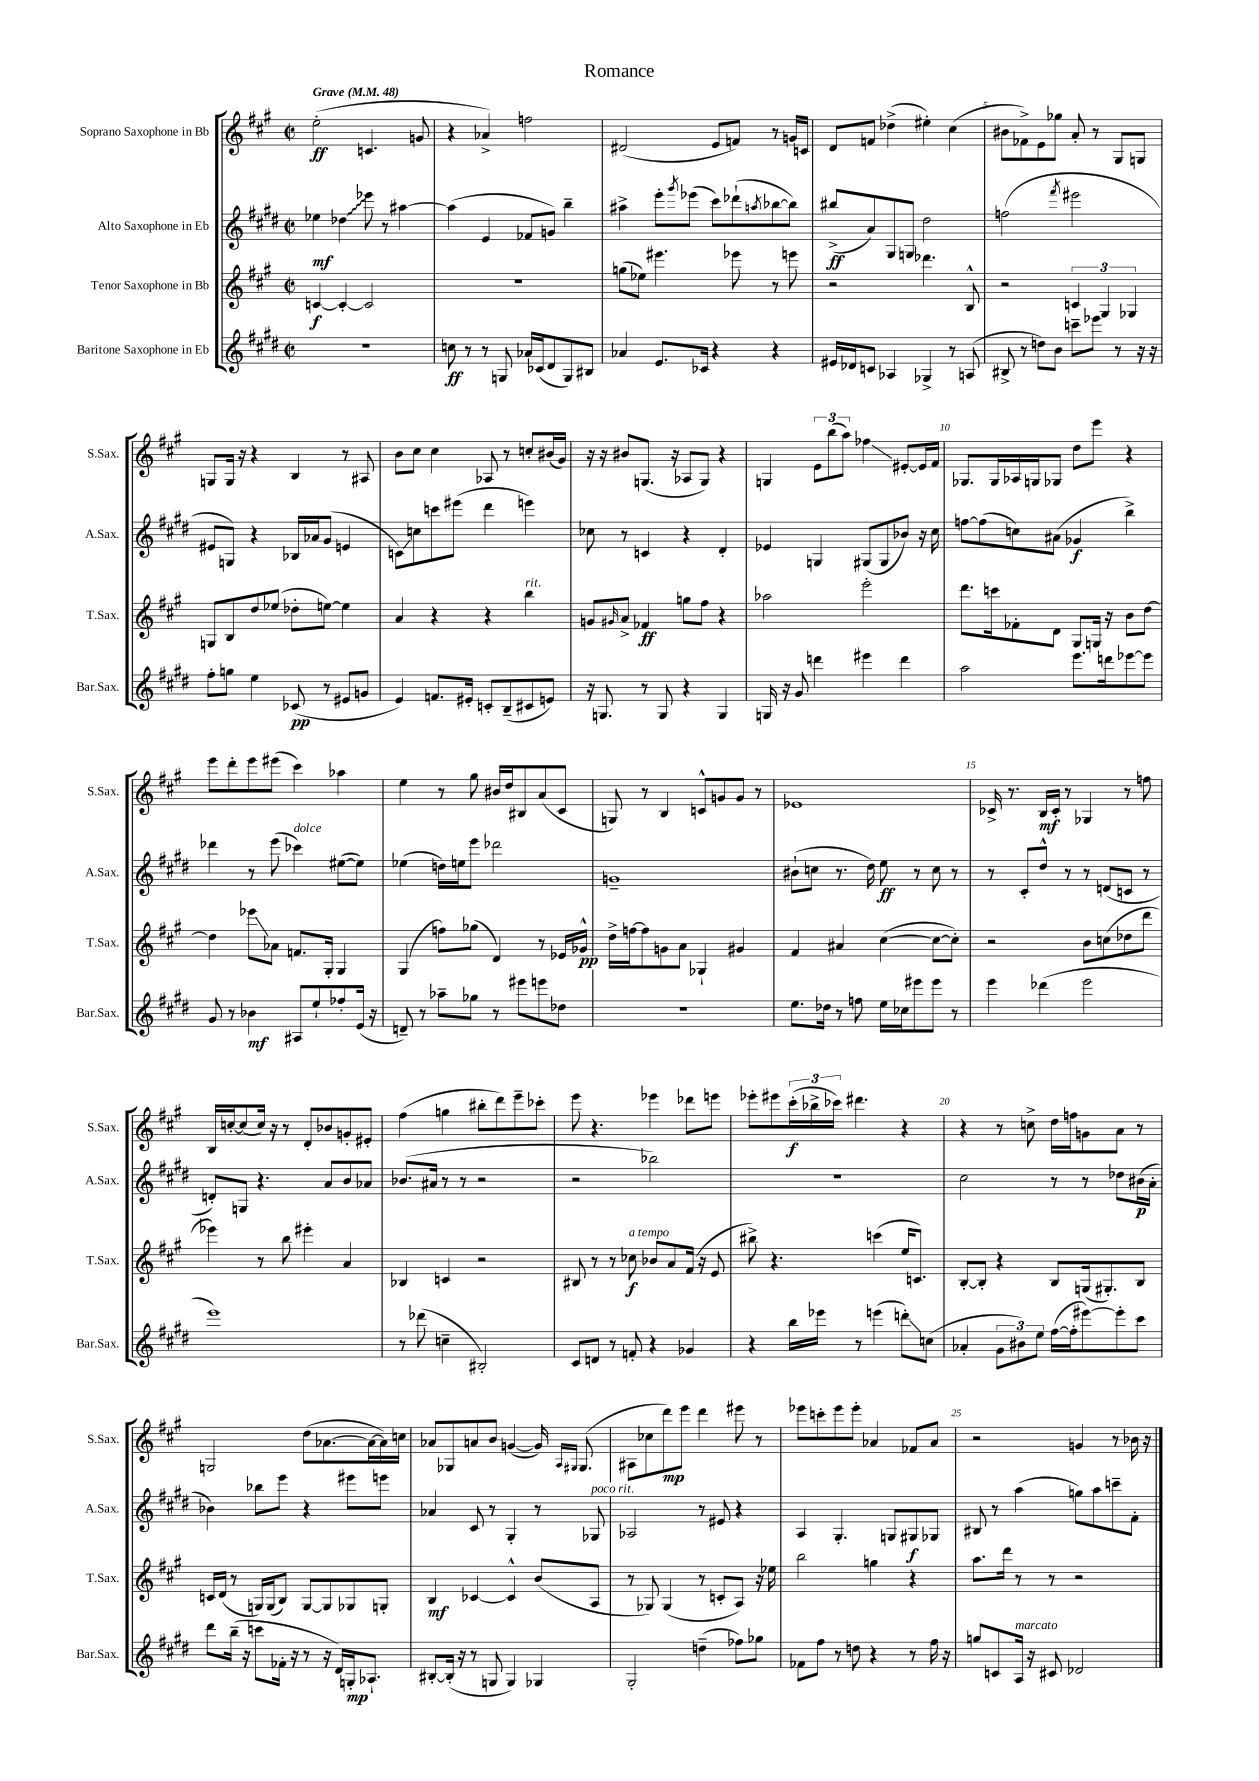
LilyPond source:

\header { title = "Romance" }
<<
\new StaffGroup <<
\new Staff = "s0" \with { instrumentName = "Soprano Saxophone in Bb" shortInstrumentName = "S.Sax." } {
    \clef treble \key a \major \defaultTimeSignature \time 2/2 \tempo "Grave" 4 = 48
    e''2-.\ff( c'4. g'8 |
    r4 aes'4->) f''2 |
    dis'2( e'8 f'8) r8 g'16 c'16 |
    d'8 f'8 des''4->( eis''4-.) cis''4( |
    bis'8 fes'8->) e'8 ges''8 a'8-. r8 gis8 g8 |
    g8 g16 r16 r4 b4 r8 ais8 |
    b'8 cis''8 cis''4 aes8 r8 c''8-. bis'16( gis'16) |
    r16 r16 bis'8 g8.( r16 aes8 g8) r4 |
    g4 \tuplet 3/2 { e'8 b''8( a''8) } fes''4\glissando eis'8~-. eis'16 fis'16 |
    ges8. ges16 aes16 g16 ges8 d''8 e'''8 r4 |
    e'''8 d'''8-. e'''8 eis'''8( cis'''4) aes''4 |
    e''4 r8 gis''8 bis'16 d''16 bis8 a'8( cis'8 |
    g8) r8 b4 c'8-^ g'8 g'8 r8 |
    ees'1 |
    ces'16-> r8. b16\mf ces'16-. r8 ges4 r8 f''8 |
    b16 c''16~-. c''8( c''16) r16 r8 d'8-. bes'8 g'8-. eis'8-. |
    fis''4( g''4 bis''8-. d'''8) e'''8-- ces'''8-. |
    e'''8 r4. ees'''4 des'''8 e'''8 |
    ees'''8-. eis'''8 \tuplet 3/2 { cis'''16-.\f( bes''16-> ces'''16) } dis'''4. r4 |
    r4 r8 c''8-> d''16 f''16 g'8 a'8 r8 |
    g2 d''8( aes'8.~ aes'16~ aes'16) c''16 |
    aes'8 ges8 a'8 b'8 g'4~( g'16) \grace { a16 gis16 } gis8.( |
    ais8 ces''8 d'''8\mp) e'''8 d'''4 eis'''8 r8 |
    ees'''8 c'''8-. ees'''8 ees'''8-. aes'4 fes'8 aes'8 |
    r2 g'4 r8 bes'16 r16 \bar "|." |
}
\new Staff = "s1" \with { instrumentName = "Alto Saxophone in Eb" shortInstrumentName = "A.Sax." } {
    \clef treble \key e \major \defaultTimeSignature \time 2/2
    ees''4\mf \once \override Glissando.style = #'zigzag des''4\glissando ees'''8 r8 ais''4~ |
    ais''4( e'4 fes'8 g'8) b''4-- |
    ais''4-> e'''8-. \acciaccatura { gis'''8 } ees'''8( cis'''8) des'''8-!( \acciaccatura { a''8 } bes''8~ bes''8) |
    bis''8->\ff( a'8) gis8 g8 dis''2 |
    f''2( \acciaccatura { fis'''8 } eis'''2 |
    eis'8 g8) r4 bes16 aes'16 gis'8( e'4 |
    c'8\glissando) c''8 c'''8 eis'''8( dis'''4 e'''4) |
    ces''8 r8 c'4 r4 dis'4-. |
    ees'4 g4 gis8( gis8 bes'8) r16 cis''16 |
    f''8~ f''8( c''8) ais'8( ges'4\f b''4->) |
    des'''4 r8 e'''8( ces'''4^\markup { \italic "dolce" }) eis''8~( eis''8) |
    ees''4( d''16) e''16 e'''8 des'''2 |
    g'1-- |
    bis'8-!( c''8 r8. dis''16) e''8\ff r8 c''8 r8 |
    r8 cis'8-. dis''8-^ r8 r8 d'8( c'8 r8 |
    d'8-.) g8 r4. a'8 b'8 aes'8 |
    bes'8.( ais'16 r8 r8 r2 |
    r2 bes''2) |
    R1 |
    cis''2 r8 r8 des''8 bis'16\p( a'16-. |
    bes'4) bes''8 e'''8 r4 eis'''8 e'''8 |
    aes'4 cis'8 r8 gis4-. r8 ges8^\markup { \italic "poco rit." } |
    aes2 r8 eis'8 r4 |
    a4 gis4.-. g8 gis8\f ges8 |
    bis8 r8 a''4( g''8) a''8 c'''8-- fis'8-. \bar "|." |
}
\new Staff = "s2" \with { instrumentName = "Tenor Saxophone in Bb" shortInstrumentName = "T.Sax." } {
    \clef treble \key a \major \defaultTimeSignature \time 2/2
    c'4~\f c'4~-. c'2 |
    r1 |
    g''8( ees''8) eis'''4. ees'''8 r8 e'''8 |
    r2 des'''4. b8-^ |
    r2 \tuplet 3/2 { c'4 gis4 ges4 } |
    g8 b8 d''8 ees''8( des''8-. e''8~) e''4 |
    a'4 r4 r4 b''4^\markup { \italic "rit." } |
    g'8 \grace { gis'16 } a'8-> fes'4\ff g''8 fis''8 r4 |
    aes''2 e'''2-. |
    d'''8. c'''16 fes'8-. d'8 gis8 g16 r16 b'8 d''8~ |
    d''4 ees'''8\glissando aes'8 f'8. gis16-. gis4 |
    gis4( f''8) ges''8( d'4) r8 ees'16 ges'16-^\pp |
    d''16-> f''16~ f''8 g'8 a'8 ges4-! gis'4 |
    fis'4 ais'4 cis''4~( cis''8~ cis''8-.) |
    r2 b'8 c''8( des''8 d'''8 |
    ees'''4) r8 b''8 eis'''4-. a'4 |
    bes4 c'4 r2 |
    bis8 r8 r8 ces''8\f^\markup { \italic "a tempo" } bes'8 a'8 fis'16( r16 e'8 |
    bis''8->) r4. c'''4( e''16 c'8.) |
    b8~-. b8-. r4 b8 g16( gis8.-.) b8 |
    c'16 d'16( r8 g16) g16( b8) g8~ g8 ges8 g8-. |
    b4\mf ces'4~ ces'4-^ b'8( a8 |
    r8 ges8) ges4( r8 c'8-. a8) r16 ees''16 |
    b''2 g''4 r4 |
    a''8. d'''16 r8 r8 r2 \bar "|." |
}
\new Staff = "s3" \with { instrumentName = "Baritone Saxophone in Eb" shortInstrumentName = "Bar.Sax." } {
    \clef treble \key e \major \defaultTimeSignature \time 2/2
    r1 |
    c''8\ff r8 r8 g8 aes'16 ces'16( dis'8 g8) bis8 |
    aes'4 e'8. ces'16 r4 r4 |
    eis'16 des'16 c'8 aes4 ges4-> r8 a8( |
    bis8-> r8 d''8) b'8 c'''8-- ees'''8 r8 r16 r16 |
    fis''8-. g''8 e''4 ces'8\pp( r8 eis'8 g'8 |
    e'4) f'8. eis'16-. c'8-. b8--( cis'8 e'8) |
    r16 g8. r8 g8 r4 g4 |
    g16 r16 gis'8 d'''4 eis'''4 d'''4 |
    a''2 e'''8. d'''16 ees'''8~ ees'''8 |
    gis'8 r8 bes'4\mf ais8 e''8-! fes''8-. e'16( r16 |
    d'8--) r8 aes''8-- ges''8 r8 eis'''8 e'''8 des''8 |
    R1 |
    e''8. des''16 r8 f''8 e''16 ces''16 eis'''8 eis'''8 r8 |
    e'''4 des'''4( e'''2 |
    e'''1) |
    r8 des'''8( c''4-- bis2-.) |
    cis'8 d'8 r8 f'8-. r4 ges'4 |
    r4 b''16 ees'''16 r8 e'''4( d'''8-.\glissando) c''8( |
    aes'4-. \tuplet 3/2 { gis'8 bis'8) e''8 } fis''16~( fis''16-. eis'''8~) eis'''8-. cis'''8 |
    dis'''8 b''16--( r16 c'''8 fes'16-. r16 r8 r16 dis'16) g16-.\mp aes8.-! |
    bis8~-. bis16-.( r16 r8 g8 g4) ges4 |
    gis2-. d''4--( fes''8) ges''8 |
    fes'8 fis''8 r8 d''8 r4 r8 fis''16 r16 |
    g''8 c'8 a16^\markup { \italic "marcato" } r16 cis'8 des'2 \bar "|." |
}
>>
>>
\layout { \context { \Score \override BarNumber.break-visibility = ##(#f #t #t) barNumberVisibility = #(every-nth-bar-number-visible 5) } }
